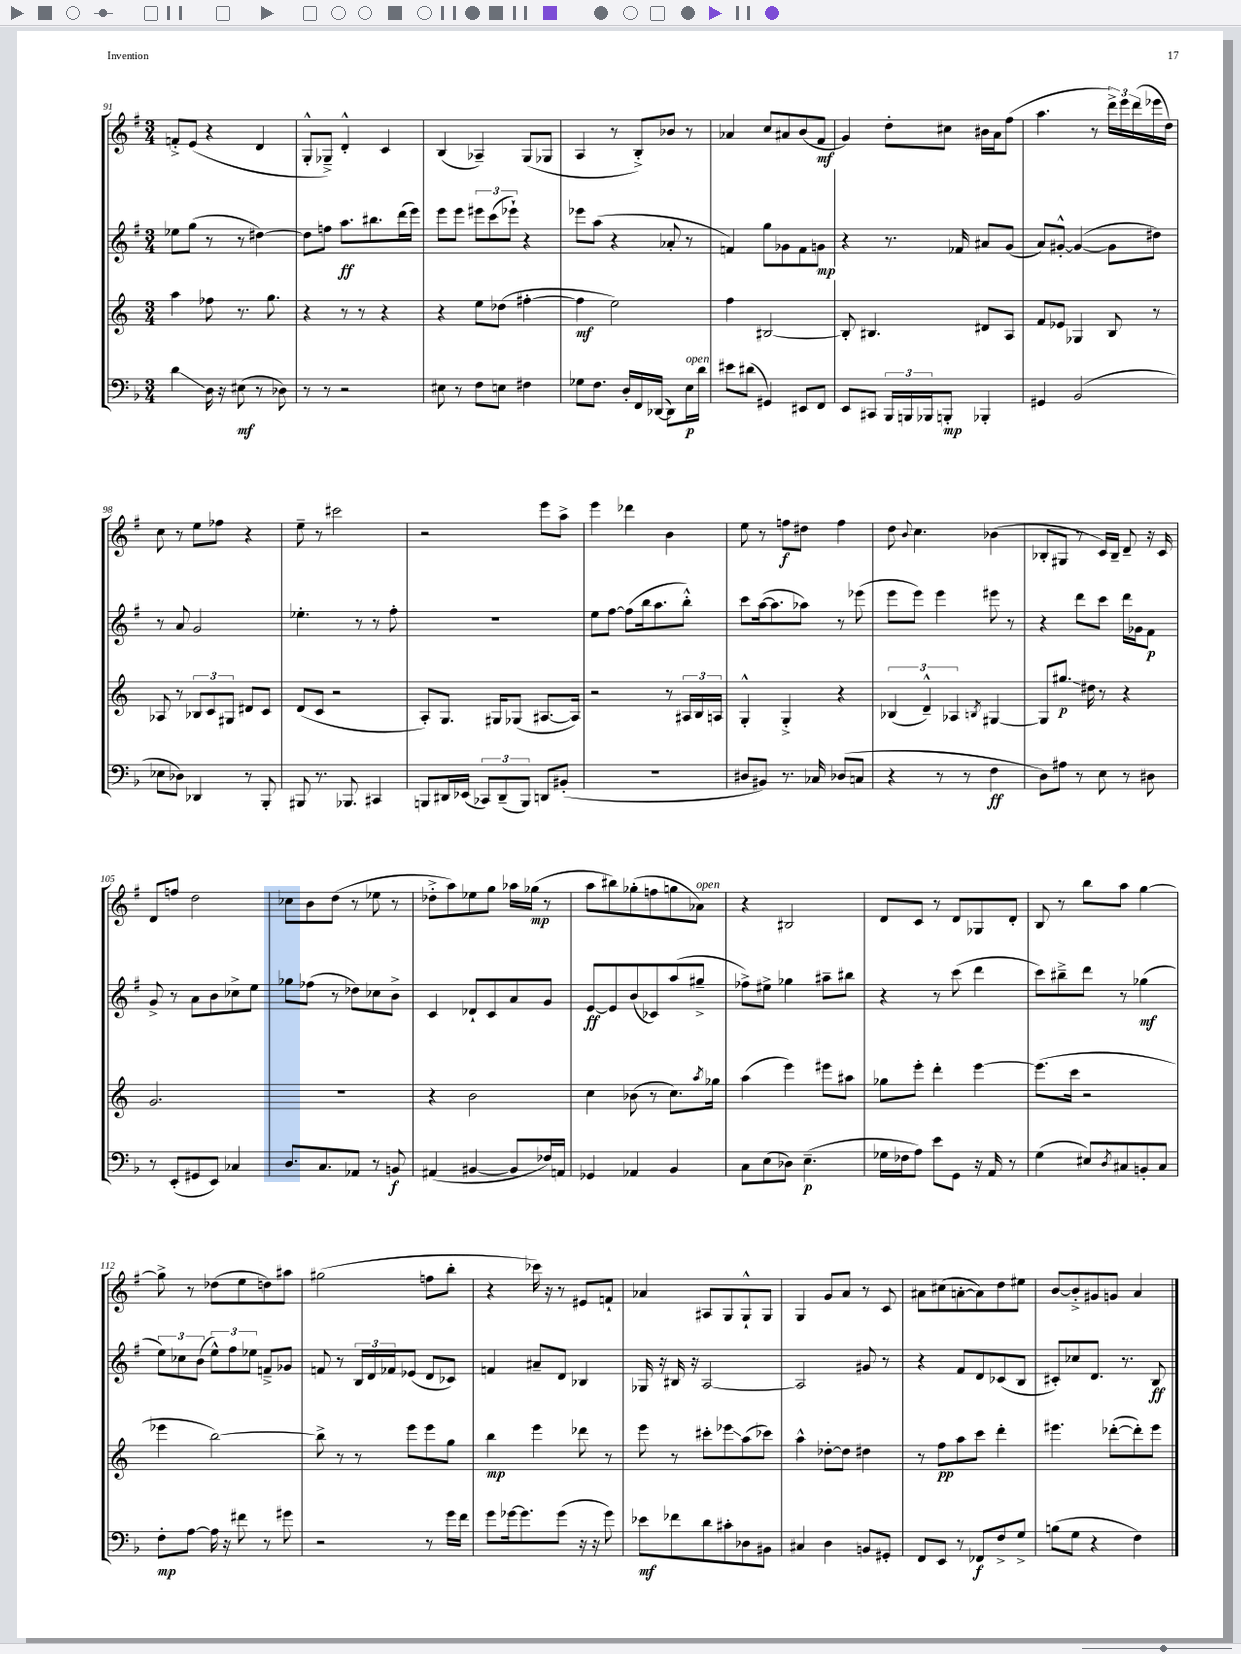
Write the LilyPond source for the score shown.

<<
\new StaffGroup <<
\new Staff = "s0" {
    \clef treble \key g \major \numericTimeSignature \time 3/4
    f'8-.-> e'8( r4 d'4 |
    g8-.-^ ges8--->) d'4-.-^ c'4 |
    b4( aes4--) g8( ges8 |
    a4 r8 b8-.->) bes'8 r8 |
    aes'4 c''8 ais'8 b'8( fis'8\mf |
    g'4) d''8-. cis''8 bis'16 a'16 fis''8( |
    a''4. r8 \tuplet 3/2 { d'''16->) e'''16 d'''16( } ees'''16 d''16) |
    c''8 r8 e''8 fes''8 r4 |
    e''8-- r8 cis'''2 |
    r2 e'''8 a''8-> |
    e'''4 des'''4 b'4 |
    e''8 r8 f''8\f dis''8 f''4 |
    d''8 \appoggiatura { b'8 } c''4. bes'4( |
    bes8-. gis8 r8 c'16) bes16-- d'8-- r16 c'16 |
    d'8 f''8 d''2 |
    ces''8 b'8 d''8( r8 ees''8 r8 |
    des''8-.-> a''8) ees''8 g''8 aes''16 ges''16\mp( r8 |
    a''8 bis''8) ges''8-.( f''8 g''8 aes'8^\markup { \italic "open" }) |
    r4 bis2 |
    d'8 c'8 r8 d'8 ges8 d'8-. |
    b8 r8 b''8 a''8 g''4~ |
    g''8-> r8 des''8( e''8 d''8) ais''8 |
    gis''2( f''8 b''8-. |
    r4 ces'''16) r16 r8 eis'8 f'8-! |
    aes'4 ais8 g8 g8-!-^ g8 |
    g4 g'8 a'8 r8 c'8 |
    ais'8 cis''8( a'8~-. a'8) d''8 eis''8 |
    b'8~ b'8-.-> gis'8 g'8 a'4 \bar "|." |
}
\new Staff = "s1" {
    \clef treble \key g \major \numericTimeSignature \time 3/4
    ees''8 g''8( r8 r8 dis''4~) |
    dis''8 f''8 a''8.\ff bis''8. d'''16( e'''16) |
    e'''8 e'''8 \tuplet 3/2 { eis'''8 c'''8( ees'''8-!) } r4 |
    ees'''8 a''8( r4 aes'8-. r8 |
    f'4) g''8 ges'8 f'8 g'8\mp |
    r4 r8. fes'16 ais'8 g'8( |
    a'8) gis'8~-.-^ gis'4~( gis'8 dis''8) |
    r8 a'8 g'2 |
    ees''4.-. r8 r8 fis''8-. |
    R2. |
    e''8 fis''8~ fis''8( b''16 a''8. b''8-.-^) |
    c'''8 a''16~( a''8. aes''8) r8 ees'''8( |
    e'''8 e'''8) e'''4 eis'''8 r8 |
    r4 d'''8 c'''8 d'''16 ges'16 fis'8\p |
    g'8-> r8 a'8 b'8 ces''8-> e''8 |
    ges''8 fes''8( r8 des''8) ces''8 b'8-> |
    c'4 des'8-! c'8 a'8 g'8 |
    e'8~\ff e'8 b'8( ces'8) a''8( gis''8---> |
    fes''8->) eis''8-> ges''4 ais''8-- bis''8 |
    r4 r8 c'''8( d'''4 |
    c'''8) bis''8---> d'''8 r8 ges''4\mf( |
    \tuplet 3/2 { e''8) ces''8 b'8( } \tuplet 3/2 { e''8-^) fis''8 ees''8 } f'8---> ges'8 |
    f'8 r8 \tuplet 3/2 { b16 d'16 fes'16 } ees'8( d'8 ces'8) |
    f'4 ais'8-- d'8 bes4 |
    ges16 r16 bis16 r16 a2~ |
    a2 gis'8 r8 |
    r4 fis'8 d'8 ces'8( b8 |
    cis'8-.) ces''8 d'8. r8. b8\ff \bar "|." |
}
\new Staff = "s2" {
    \clef treble \key c \major \numericTimeSignature \time 3/4
    a''4 fes''8 r8. g''8. |
    r4 r8 r8 r4 |
    r4 e''8 des''8( fis''4~-. |
    fis''4\mf e''2) |
    f''4 bis2~ |
    bis8-. bis4. dis'8 a8 |
    f'8 ees'8 ges4 b8 r8 |
    aes8 r8 \tuplet 3/2 { bes8 c'8 gis8 } dis'8 c'8 |
    d'8( c'8 r2 |
    a8-.) g8. gis16 ges8( ais8.~ ais16) |
    r2 r8 \tuplet 3/2 { ais16 b16 a16 } |
    g4-.-^ g4-.-> r4 |
    \tuplet 3/2 { bes4( d'4---^) aes4 } \acciaccatura { b8 } gis4~ |
    gis8 gis''8.\glissando\p dis''16 r8 r4 |
    g'2. |
    R2. |
    r4 b'2 |
    c''4 bes'8( r8 c''8.) \acciaccatura { a''8 } ges''16 |
    a''4( e'''4) eis'''8 ais''8 |
    ges''8 e'''8-. d'''4-. e'''4~ |
    e'''8.( c'''16 r2 |
    ees'''4 b''2~) |
    b''8-> r8 r8 e'''8 e'''8 g''8 |
    b''4\mp e'''4 des'''8 r8 |
    e'''8 r8 cis'''8-. ees'''8\glissando a''8( ces'''8) |
    a''4-^ des''8~-. des''8 dis''4 |
    r8 f''8\pp a''8 c'''8 d'''4-. |
    eis'''4. des'''8~-.( des'''8-.) eis'''8 \bar "|." |
}
\new Staff = "s3" {
    \clef bass \key f \major \numericTimeSignature \time 3/4
    d'4\glissando d16 r16 eis8\mf( r8 des8) |
    r8 r8 r2 |
    eis8 r8 f8 e8 fis4 |
    ges8 f8. d16-. f,16 des,16~( des,8) e16\p^\markup { \italic "open" } d'16 |
    eis'8 dis'8( gis,4) eis,8 f,8 |
    e,8 cis,8 \tuplet 3/2 { bes,,16 b,,16 bes,,16 } b,,8-.\mp bes,,4-. |
    gis,4 bes,2( |
    ees8 des8) des,4 r8 bes,,8-. |
    bis,,8 r8. bes,,8. cis,4 |
    b,,8 dis,16 ees,16( \tuplet 3/2 { ces,8) dis,8--( b,,8) } d,8 bis,8-.( |
    R2. |
    dis8 bis,8) r8. ces16 des8( c8 |
    r4 r8 r8 f4\ff |
    d8) ais8 r8 e8 r8 dis8 |
    r8 e,8-.( gis,8 e,8) ces4 |
    d8. c8. aes,8 r8 b,8\f |
    ais,4( bis,4~ bis,8 fes16) a,16 |
    ges,4 aes,4 bes,4 |
    c8 e8( des8) e4.--\p( |
    ges16 fes16 a8) e'8 g,8 r16 a,16 r8 |
    g4( eis8) \acciaccatura { d8 } cis8 b,8-. cis8 |
    f8-.\mp a8~ a16 r16 fis'8 r8 gis'8 |
    r2 r8 g'16 f'16 |
    g'8 ges'16~ ges'8. ges'8( r16 r16 ges'8) |
    ees'8\mf fes'8 d'8 cis'8-. des8 bis,8 |
    cis4 d4 b,8 gis,8-. |
    f,8 e,8 r8 fes,8\f f8-> g8-> |
    b8( g8 r4 f4) \bar "|." |
}
>>
>>
\layout { \context { \Score currentBarNumber = #91 } }
